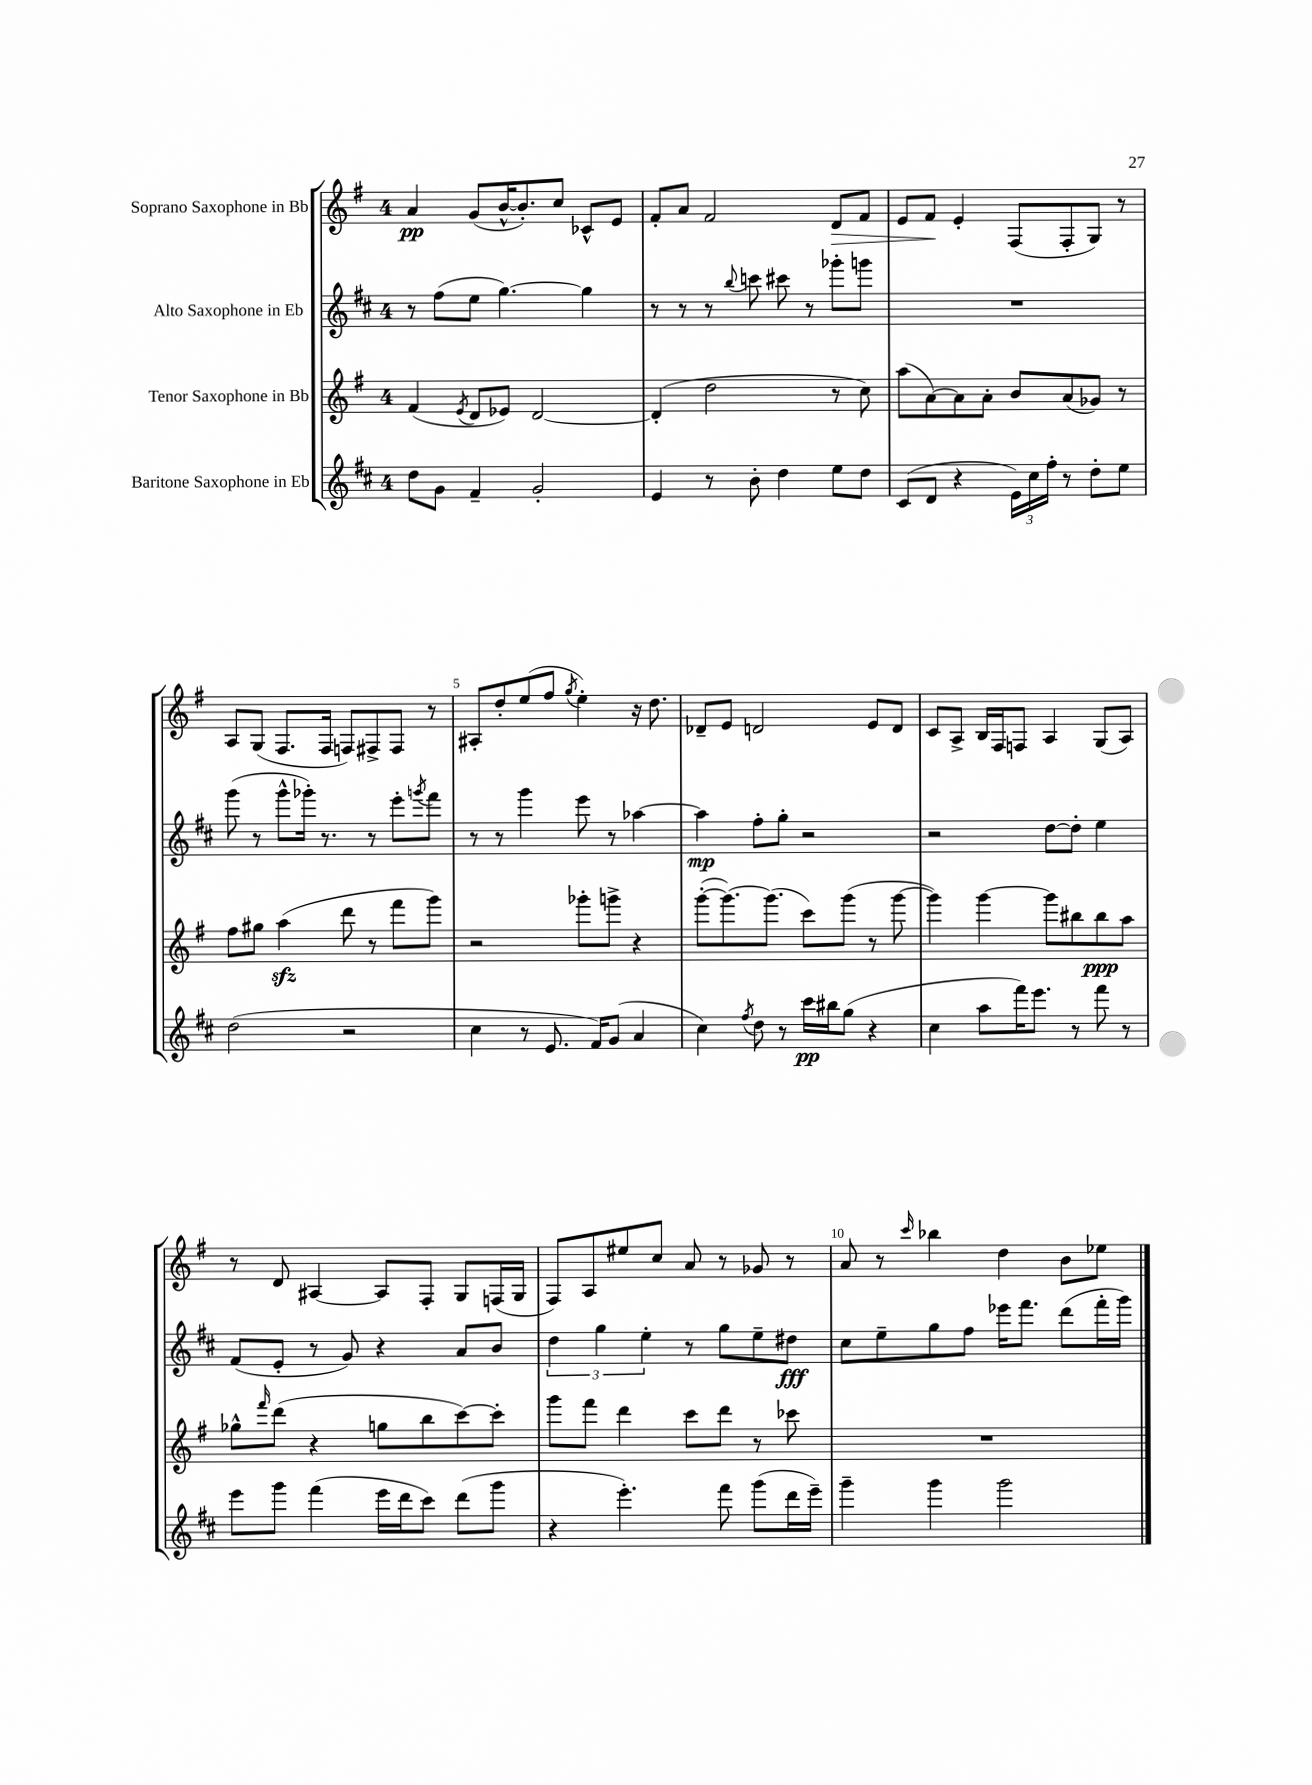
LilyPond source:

<<
\new StaffGroup <<
\new Staff = "s0" \with { instrumentName = "Soprano Saxophone in Bb" } {
    \clef treble \key g \major \once \override Staff.TimeSignature.style = #'single-digit \time 4/4
    a'4\pp g'8( b'16~-^ b'8.-.) c''8 ces'8-^ e'8 |
    fis'8-. a'8 fis'2 d'8\> fis'8 |
    e'8 fis'8\! e'4-. fis8( fis8-. g8) r8 |
    a8 g8( fis8. fis16 f8) fis8-> fis8 r8 |
    ais8-. d''8-. e''8( fis''8 \acciaccatura { g''8 } e''4-.) r16 d''8. |
    des'8-- e'8 d'2 e'8 d'8 |
    c'8 a8-> b16 fis16 f8 a4 g8( a8) |
    r8 d'8 ais4~ ais8 fis8-. g8 f16( g16 |
    fis8) a8 eis''8 c''8 a'8 r8 ges'8 r8 |
    a'8 r8 \grace { c'''16 } bes''4 d''4 b'8 ees''8 \bar "|." |
}
\new Staff = "s1" \with { instrumentName = "Alto Saxophone in Eb" } {
    \clef treble \key d \major \once \override Staff.TimeSignature.style = #'single-digit \time 4/4
    r8 fis''8( e''8 g''4.~) g''4 |
    r8 r8 r8 \appoggiatura { b''8 } c'''8 cis'''8 r8 ges'''8-. g'''8 |
    R1 |
    g'''8( r8 g'''8-^ ges'''16-.) r8. r8 e'''8-. \acciaccatura { g'''8 } fis'''8 |
    r8 r8 g'''4 e'''8 r8 aes''4~ |
    aes''4\mp fis''8-. g''8-. r2 |
    r2 d''8~ d''8-. e''4 |
    fis'8( e'8-. r8 g'8) r4 a'8 b'8 |
    \tuplet 3/2 { d''4 g''4 e''4-. } r8 g''8 e''8-- dis''8\fff |
    cis''8 e''8-- g''8 fis''8 ees'''16 fis'''8. d'''8( fis'''16-. g'''16) \bar "|." |
}
\new Staff = "s2" \with { instrumentName = "Tenor Saxophone in Bb" } {
    \clef treble \key g \major \once \override Staff.TimeSignature.style = #'single-digit \time 4/4
    fis'4( \acciaccatura { e'8 } d'8 ees'8) d'2~ |
    d'4-.( d''2 r8 c''8) |
    a''8( a'8~) a'8 a'8-. b'8 a'8( ges'8) r8 |
    fis''8 gis''8 a''4\sfz( d'''8 r8 fis'''8 g'''8) |
    r2 ges'''8-. g'''8-> r4 |
    g'''8~-.( g'''8.~) g'''8.( c'''8) g'''8( r8 g'''8~ |
    g'''4) g'''4~ g'''8 bis''8 bis''8\ppp a''8 |
    ges''8-^ \grace { fis'''16 } d'''8( r4 g''8 b''8 c'''8~) c'''8-. |
    g'''8 fis'''8 d'''4 c'''8 d'''8 r8 ces'''8 |
    R1 \bar "|." |
}
\new Staff = "s3" \with { instrumentName = "Baritone Saxophone in Eb" } {
    \clef treble \key d \major \once \override Staff.TimeSignature.style = #'single-digit \time 4/4
    d''8 g'8 fis'4-- g'2-. |
    e'4 r8 b'8-. d''4 e''8 d''8 |
    cis'8( d'8 r4 \tuplet 3/2 { e'16) cis''16 fis''16-. } r8 d''8-. e''8 |
    d''2( r2 |
    cis''4 r8 e'8. fis'16) g'8( a'4 |
    cis''4) \acciaccatura { fis''8 } d''8 r8 cis'''16\pp bis''16 g''8( r4 |
    cis''4 a''8 fis'''16) e'''8. r8 fis'''8 r8 |
    e'''8 g'''8 fis'''4( e'''16 d'''16 cis'''8) d'''8( g'''8 |
    r4 e'''4.-.) fis'''8 g'''8( d'''16 e'''16--) |
    g'''4-- g'''4 g'''2 \bar "|." |
}
>>
>>
\layout { \context { \Score \override BarNumber.break-visibility = ##(#f #t #t) barNumberVisibility = #(every-nth-bar-number-visible 5) } }
